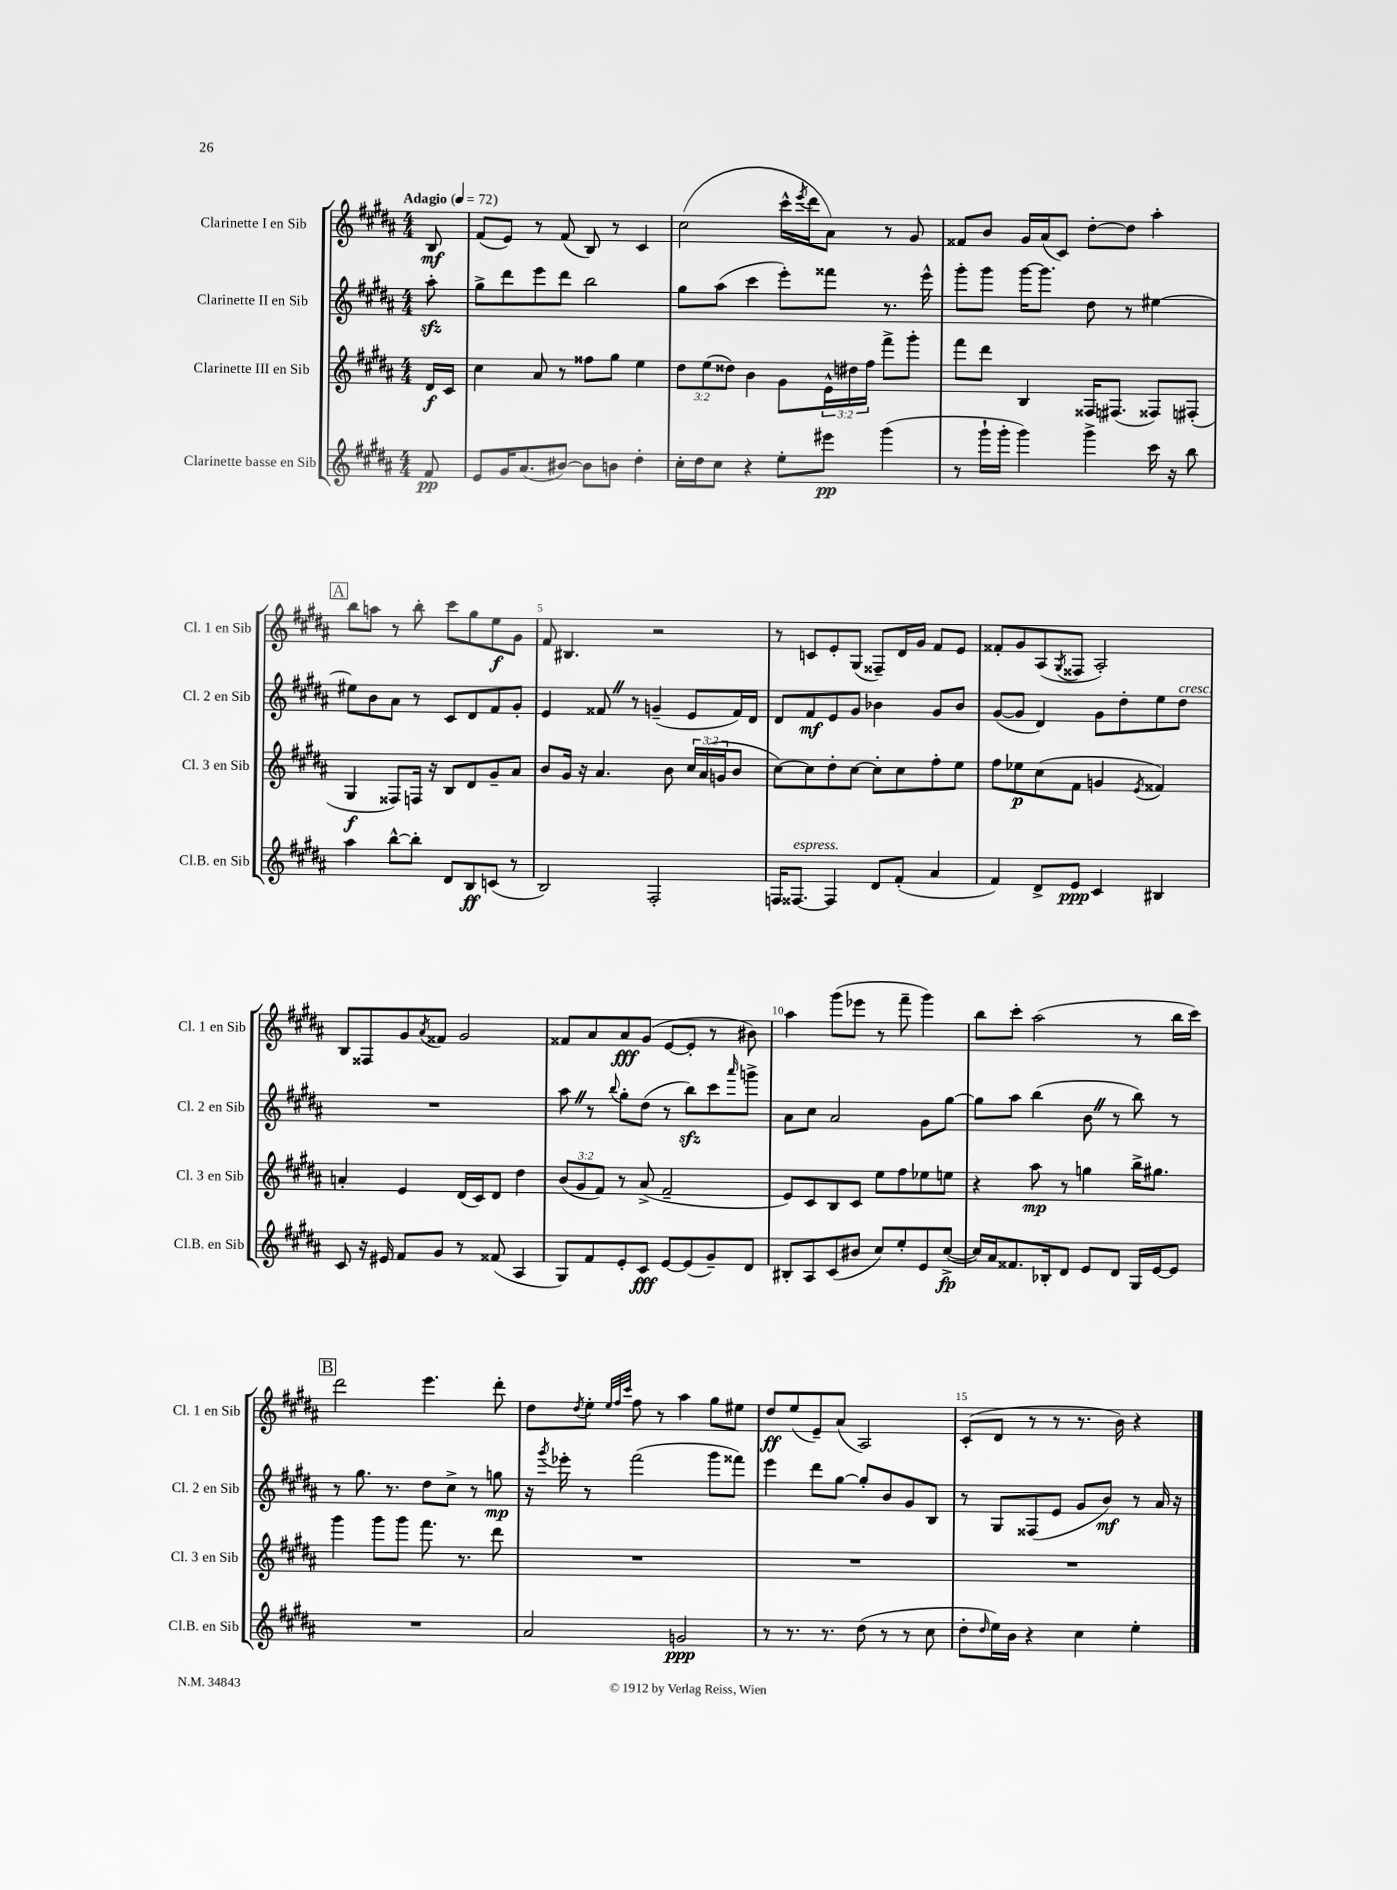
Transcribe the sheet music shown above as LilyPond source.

<<
\new StaffGroup <<
\new Staff = "s0" \with { instrumentName = "Clarinette I en Sib" shortInstrumentName = "Cl. 1 en Sib" } {
    \clef treble \key b \major \numericTimeSignature \time 4/4 \partial 8 \tempo "Adagio" 4 = 72
    b8\mf |
    fis'8( e'8) r8 fis'8( b8) r8 cis'4 |
    cis''2( cis'''16-^ \acciaccatura { e'''8 } dis'''16 ais'8) r8 gis'8 |
    fisis'8 b'8 gis'16 ais'16( cis'8) dis''8~-. dis''8 ais''4-. |
    \mark \markup { \box "A" } b''8 a''8 r8 b''8-. cis'''8 gis''8 e''8\f gis'8 |
    fis'8 bis4. r2 |
    r8 c'8 e'8-. gis8( fisis8--) dis'16 gis'16 fis'8 e'8 |
    fisis'8-. gis'8 ais8( \acciaccatura { gis8 } fisis8 ais2-.) |
    b8 fisis8 gis'8 \acciaccatura { ais'8 } fisis'8 gis'2 |
    fisis'8 ais'8 ais'8\fff gis'8( e'8~ e'8-. r8 bis'8) |
    ais''4 gis'''8( ees'''8 r8 fis'''8-- gis'''4) |
    b''8 cis'''8-. ais''2( r8 b''16 cis'''16) |
    \mark \markup { \box "B" } dis'''2 e'''4. dis'''8-. |
    dis''8 \acciaccatura { dis''8 } e''8-. \grace { e''32 fis''32 cis'''32 } fis''8 r8 ais''4 gis''8 eis''8 |
    dis''8\ff e''8( e'8--) ais'8( ais2) |
    cis'8-.( dis'8 r8 r8 r8. b'16) r4 \bar "|." |
}
\new Staff = "s1" \with { instrumentName = "Clarinette II en Sib" shortInstrumentName = "Cl. 2 en Sib" } {
    \clef treble \key b \major \numericTimeSignature \time 4/4 \partial 8
    ais''8-.\sfz |
    gis''8-> dis'''8 e'''8 dis'''8 b''2 |
    gis''8 ais''8( cis'''4 e'''8-.) fisis'''8 r8. e'''16-^ |
    gis'''8-. gis'''8 gis'''16~ gis'''8. dis''8 r8 eis''4~ |
    \mark \markup { \box "A" } eis''8 b'8 ais'8 r8 cis'8 dis'8 fis'8 gis'8-. |
    e'4 fisis'8 \once \override BreathingSign.text = \markup { \musicglyph "scripts.caesura.straight" } \breathe r8 g'4--( e'8 fisis'16) dis'16 |
    dis'8 fis'8\mf e'8 gis'8 bes'4 gis'8 bes'8 |
    gis'8~( gis'8 dis'4) gis'8 dis''8-. e''8 dis''8^\markup { \italic "cresc." } |
    R1 |
    ais''8 \once \override BreathingSign.text = \markup { \musicglyph "scripts.caesura.straight" } \breathe r8 \appoggiatura { b''8 } gis''8-. dis''8( r8 b''8\sfz) cis'''8 \grace { ais'''16 } g'''8-> |
    ais'8 cis''8 ais'2 gis'8 gis''8~ |
    gis''8 ais''8 b''4( b'8 \once \override BreathingSign.text = \markup { \musicglyph "scripts.caesura.straight" } \breathe r8 b''8) r8 |
    \mark \markup { \box "B" } r8 gis''8. r8. dis''8 cis''8-> r8 g''8\mp |
    r16 \acciaccatura { gis'''8 } ees'''16-. r8 fis'''2( gis'''8 fisis'''8) |
    e'''4 dis'''8 gis''8~ gis''8-. b'8 gis'8 b8 |
    r8 gis8 fisis8( e'8 gis'8 b'8\mf) r8 ais'16 r16 \bar "|." |
}
\new Staff = "s2" \with { instrumentName = "Clarinette III en Sib" shortInstrumentName = "Cl. 3 en Sib" } {
    \clef treble \key b \major \numericTimeSignature \time 4/4 \override Staff.TupletNumber.text = #tuplet-number::calc-fraction-text \partial 8
    dis'16\f cis'16 |
    cis''4 ais'8 r8 fisis''8 gis''8 e''4 |
    \tuplet 3/2 { dis''8 e''8( disis''8) } b'4 gis'8 \tuplet 3/2 { e'16-^ dis''16 fis''16 } fis'''8-> gis'''8-. |
    fis'''8 dis'''8 b4 fisis16 fis8.( fisis8) fis8-.( |
    \mark \markup { \box "A" } gis4\f fisis8) f16 r16 b8 dis'8 gis'8-- ais'8 |
    b'8 gis'16 r16 ais'4. b'8 \tuplet 3/2 { cis''16 ais'16( g'16 } b'8 |
    cis''8~) cis''8 dis''8-. cis''8~ cis''8-. cis''8 fis''8-. e''8 |
    fis''8 ees''8\p cis''8( fis'8 g'4 \acciaccatura { e'8 } fisis'4) |
    a'4-. e'4 dis'16( cis'16) dis'8 dis''4 |
    \tuplet 3/2 { b'8( gis'8 fis'8) } r8 ais'8->( fis'2-- |
    e'8) cis'8 b8 cis'8 e''8 fis''8 ees''8 e''8 |
    r4 ais''8\mp r8 g''4 b''16-> gis''8. |
    \mark \markup { \box "B" } gis'''4 gis'''8 gis'''8 fis'''8. r8. dis'''8 |
    R1 |
    R1 |
    R1 \bar "|." |
}
\new Staff = "s3" \with { instrumentName = "Clarinette basse en Sib" shortInstrumentName = "Cl.B. en Sib" } {
    \clef treble \key b \major \numericTimeSignature \time 4/4 \partial 8
    fis'8\pp |
    e'8 gis'16 ais'8.( bis'8~) bis'8 b'8 dis''4-. |
    cis''16-. dis''16 cis''8 r4 e''8-. eis'''8\pp gis'''4( |
    r8 gis'''16-! gis'''16-. gis'''4) gis'''4-> cis'''16 r16 b''8 |
    \mark \markup { \box "A" } ais''4 b''8~-^ b''8-. dis'8 b8\ff c'8( r8 |
    b2) fis2-. |
    f16 fisis8.~^\markup { \italic "espress." } fisis4 dis'8 fis'8-.( ais'4 |
    fis'4) dis'8-> e'8\ppp cis'4 bis4 |
    cis'8 r16 eis'16 fis'8 gis'8 r8 fisis'8( ais4 |
    gis8) fis'8 e'8-. cis'8\fff e'8~ e'8( gis'8--) dis'8 |
    bis8-. ais8 cis'8( bis'8 cis''8) e''8-. e'8 cis''8~->\fp( |
    cis''16) ais'16 fisis'8. bes16-. dis'8 e'8 dis'8 gis16 e'16~ e'8 |
    \mark \markup { \box "B" } R1 |
    ais'2 g'2\ppp |
    r8 r8. r8. dis''8( r8 r8 cis''8 |
    dis''8-. \grace { dis''16 } e''16) b'16 r4 cis''4 e''4-. \bar "|." |
}
>>
>>
\layout { \context { \Score \override BarNumber.break-visibility = ##(#f #t #t) barNumberVisibility = #(every-nth-bar-number-visible 5) } }
